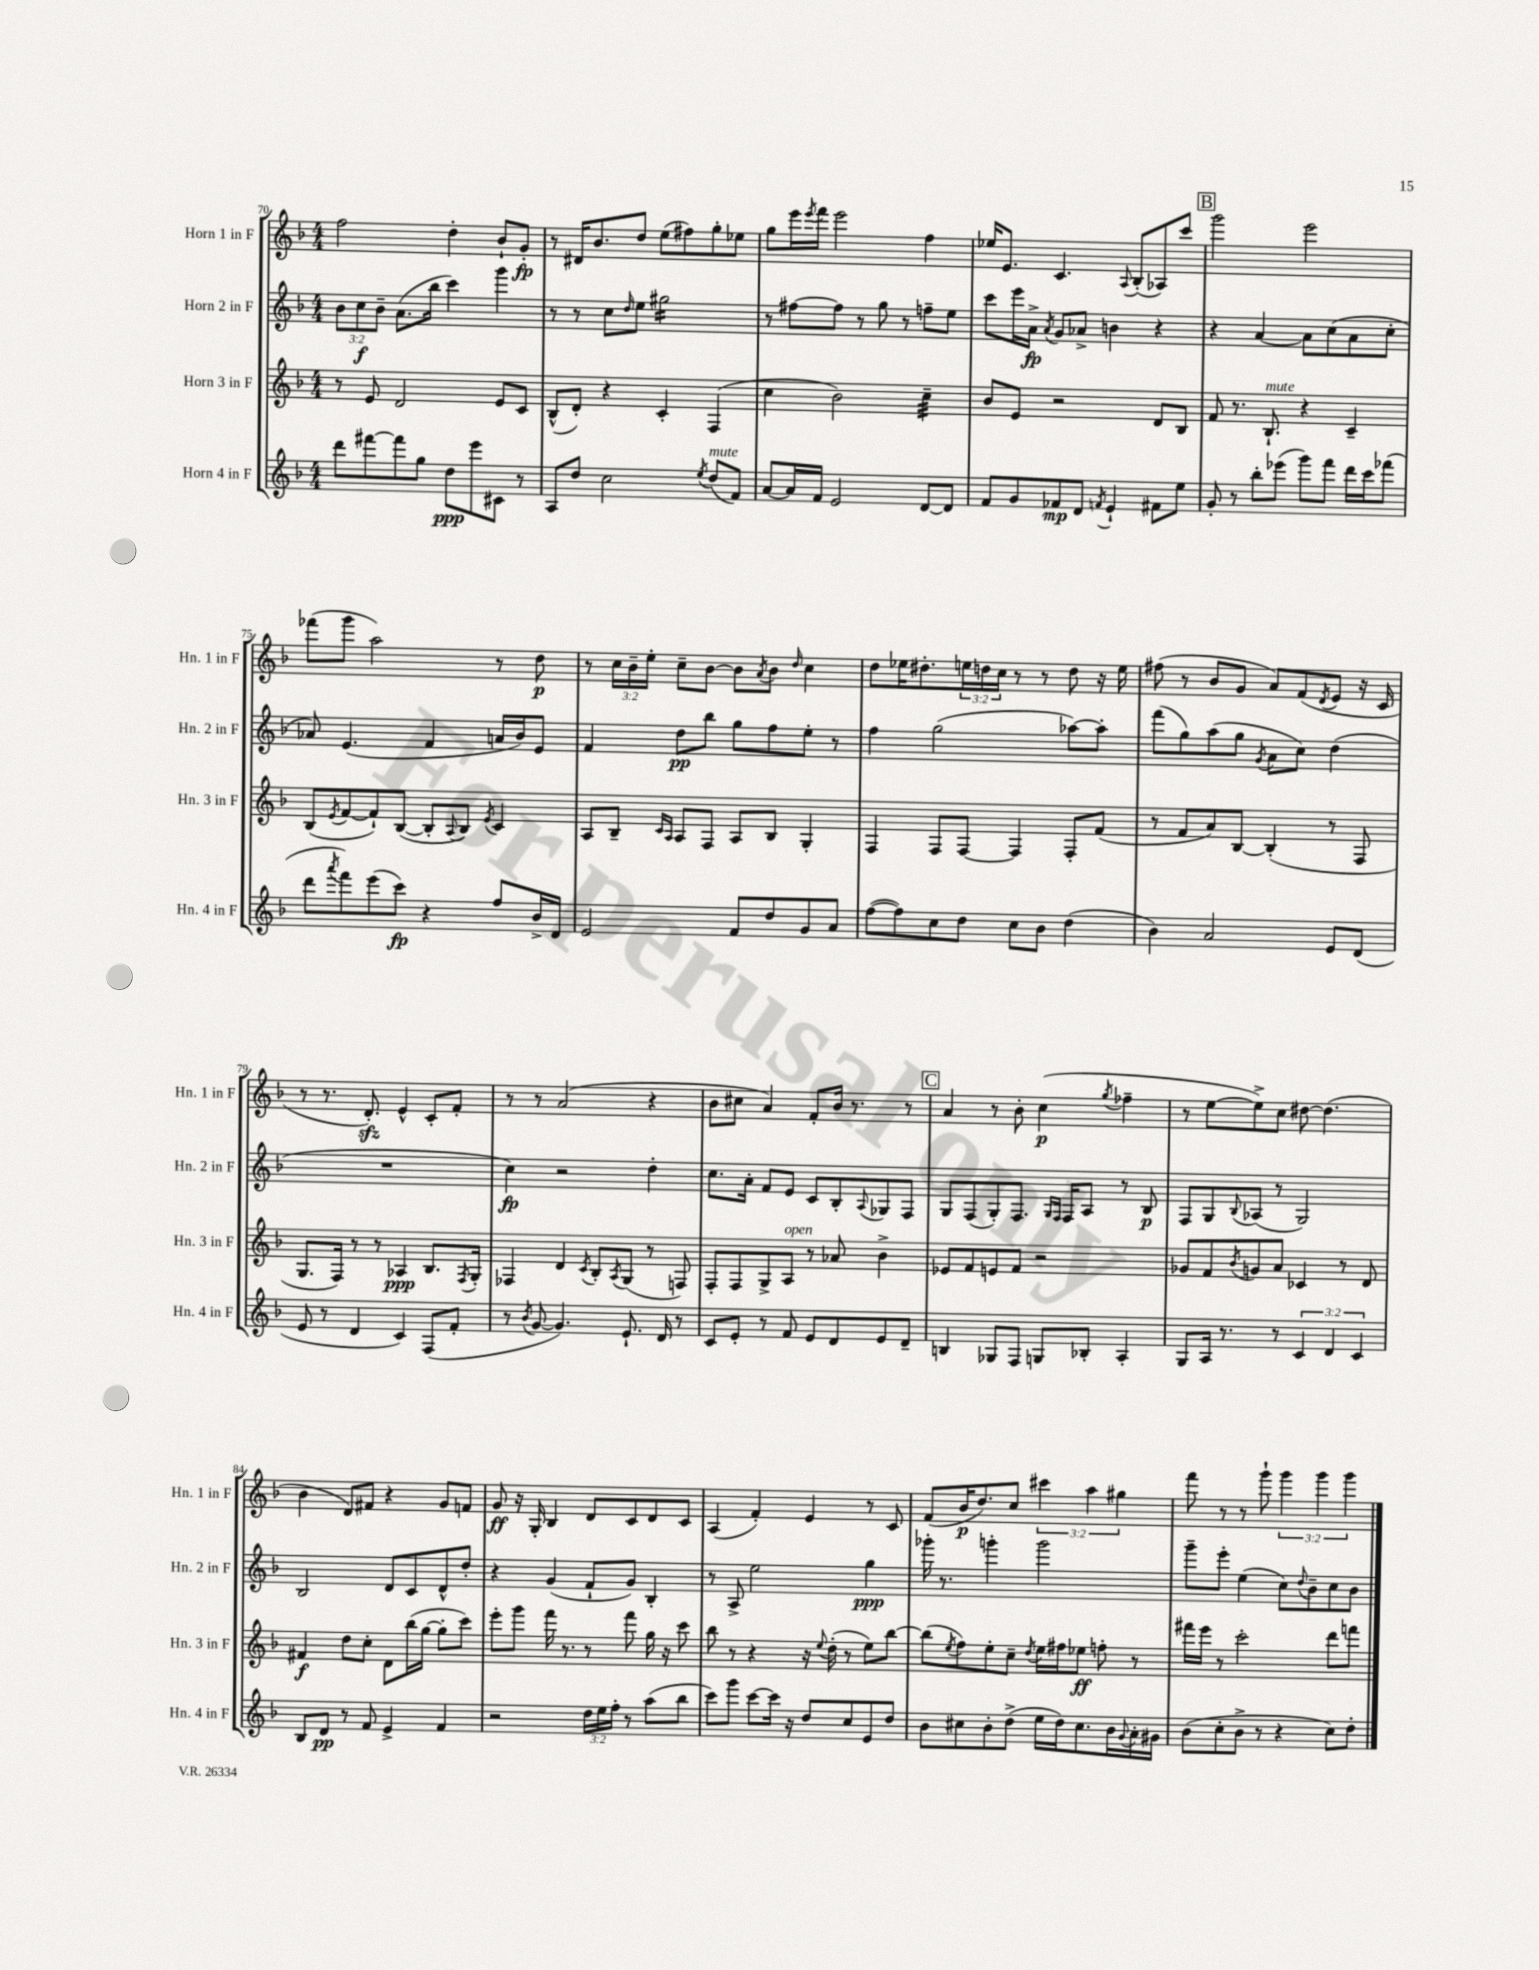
<<
\new StaffGroup <<
\new Staff = "s0" \with { instrumentName = "Horn 1 in F" shortInstrumentName = "Hn. 1 in F" } {
    \clef treble \key f \major \numericTimeSignature \time 4/4 \override Staff.TupletNumber.text = #tuplet-number::calc-fraction-text
    f''2 d''4-. bes'8-! g'8-.\fp |
    r8 dis'16 bes'8. d''8 e''8( fis''8) g''8-. ees''8 |
    g''8 e'''16 \acciaccatura { e'''8 } f'''16 e'''2 f''4 |
    ees''16 e'8. c'4. \appoggiatura { a8 } bes8-.( aes8) c'''8 |
    \mark \markup { \box "B" } g'''2 e'''2 |
    fes'''8( g'''8 a''2) r8 d''8\p |
    r8 \tuplet 3/2 { c''16 bes'16-- e''16-. } c''8-- bes'8~ bes'8 \acciaccatura { a'8 } bes'8 \grace { d''16 } c''4 |
    d''8 ees''16 dis''8.-. \tuplet 3/2 { e''16 d''16 c''16 } r8 r8 d''8 r16 e''16 |
    fis''8( r8 bes'8 g'8 a'8) f'8( \acciaccatura { d'8 } e'8 r16 c'16 |
    r8 r8. d'8.-.\sfz) e'4-^ c'8-. f'8-. |
    r8 r8 a'2( r4 |
    bes'8 cis''8 a'4) f'8-. bes'16 r8. r8 |
    \mark \markup { \box "C" } a'4 r8 bes'8-. c''4\p( \acciaccatura { g''8 } fes''4-- |
    r8 e''8~ e''8->) c''8 dis''8~ dis''4.( |
    bes'4 d'8) fis'8 r4 g'8 f'8 |
    g'8\ff r16 g16-. bes4 d'8 c'8 d'8 c'8 |
    a4( f'4-.) e'4 r8 c'8 |
    f'8( bes'16\p d''8.) c''8 \tuplet 3/2 { cis'''4 a''4 gis''4 } |
    f'''8 r8 r8 g'''8-! \tuplet 3/2 { g'''4 g'''4 g'''4 } \bar "|." |
}
\new Staff = "s1" \with { instrumentName = "Horn 2 in F" shortInstrumentName = "Hn. 2 in F" } {
    \clef treble \key f \major \numericTimeSignature \time 4/4 \override Staff.TupletNumber.text = #tuplet-number::calc-fraction-text
    \tuplet 3/2 { bes'8 c''8\f bes'8-- } a'8.( bes''16 c'''4) g'''4 |
    r8 r8 c''8 \grace { d''16 } e''8 gis''2:16 |
    r8 fis''8~ fis''8 r8 g''8 r8 f''8-- e''8 |
    c'''8 e'''16 a'16->\fp \acciaccatura { a'8 } g'8 aes'8-> b'4 r4 |
    \mark \markup { \box "B" } r4 a'4~ a'8 c''8( a'8 c''8-. |
    aes'8) e'4.( f'4 a'16 bes'16) e'8 |
    f'4 d''8\pp bes''8 g''8 f''8 e''8-. r8 |
    f''4 g''2( aes''8~) aes''8-. |
    f'''8( g''8) a''8( g''8 \acciaccatura { g'8 } a'8 c''8) d''4( |
    R1 |
    c''4\fp) r2 d''4-. |
    c''8. a'16-. f'8 e'8 c'8 bes8-. \appoggiatura { a8 } ges8 f8 |
    \mark \markup { \box "C" } g8 f8( g8-.) f8. \grace { g16 f16 } f16 a8 r8 bes8\p |
    f8 g8 \appoggiatura { bes8 } aes8( r8 g2) |
    bes2 d'8 c'8 d'8-^ d''8-. |
    r4 g'4( f'8-! g'8) bes4-. |
    r8 a8-> e''2 g''4\ppp |
    ges'''16-. r8. g'''4-. g'''2 |
    g'''8-- e'''8-. e''4( c''8) \appoggiatura { d''8 } bes'8-- c''8 bes'8 \bar "|." |
}
\new Staff = "s2" \with { instrumentName = "Horn 3 in F" shortInstrumentName = "Hn. 3 in F" } {
    \clef treble \key f \major \numericTimeSignature \time 4/4
    r8 e'8 d'2 e'8 c'8 |
    bes8-^( d'8-.) r4 c'4-. f4( |
    c''4 bes'2) c''4:32-- |
    bes'8 e'8 r2 d'8 bes8 |
    \mark \markup { \box "B" } f'8 r8. bes8.-!^\markup { \italic "mute" } r4 c'4-- |
    bes8( \acciaccatura { e'8 } f'8~ f'8-!) bes8~( bes8-. \appoggiatura { a8 } bes8) \acciaccatura { e'8 } c'4 |
    a8 bes8-- \grace { c'16 a16 } a8 f8 a8 bes8 g4-. |
    f4 f8 f8~ f4 f8-. f'8( |
    r8 f'8 a'8) bes8~ bes4-.( r8 f8 |
    g8. f16) r8 r8 aes4\ppp bes8. \acciaccatura { f8 } g16-. |
    fes4 d'4 \acciaccatura { c'8 } bes8-. \acciaccatura { a8 } g8( r8 f8) |
    f8-. f8 g8-> a8^\markup { \italic "open" } r8 aes'8 bes'4-> |
    \mark \markup { \box "C" } ees'8 f'8 e'8 f'8 r2 |
    ges'8 f'8 \acciaccatura { bes'8 } g'8 a'8 ces'4 r8 d'8 |
    fis'4\f d''8 c''8-. d'8 bes''16( g''16~ g''8-. c'''8) |
    e'''8-. g'''8 f'''16 r8. r8 f'''8 g''16 r16 c'''8 |
    bes''8 r8 r4 r16 \appoggiatura { e''8 } d''16-.( r8 e''8) bes''8~ |
    bes''8( \acciaccatura { e''8 } f''8) e''8-. c''8-- \acciaccatura { d''8 } e''16 fis''16 ees''8\ff f''8-. r8 |
    fis'''16 e'''16 r8 c'''2-. d'''8 f'''8 \bar "|." |
}
\new Staff = "s3" \with { instrumentName = "Horn 4 in F" shortInstrumentName = "Hn. 4 in F" } {
    \clef treble \key f \major \numericTimeSignature \time 4/4 \override Staff.TupletNumber.text = #tuplet-number::calc-fraction-text
    d'''8 fis'''8~ fis'''8 g''8 d''8\ppp e'''8 cis'8 r8 |
    a8 d''8 c''2 \acciaccatura { e''8 } d''8^\markup { \italic "mute" }( f'8) |
    a'8~ a'16 f'16 e'2 d'8~ d'8 |
    f'8 g'8 fes'8\mp d'8 \acciaccatura { f'8 } e'4-! fis'8 e''8 |
    \mark \markup { \box "B" } g'8-. r8 bes''8-. ees'''8( g'''8) f'''8 d'''16 c'''16 fes'''8( |
    d'''8 \acciaccatura { a'''8 } f'''8) e'''8( c'''8\fp) r4 f''8 bes'16-> d'16 |
    e'2 f'8 d''8 g'8 a'8 |
    f''8~( f''8) c''8 d''8 c''8 bes'8 d''4( |
    bes'4) a'2 e'8 d'8( |
    e'8 r8 d'4 c'4) f8( f'8-. |
    r8 \acciaccatura { bes'8 } g'8~ g'4.) e'8.-! d'16 r8 |
    c'8 e'8-. r8 f'8 e'8 d'8 e'8 d'8-- |
    \mark \markup { \box "C" } b4 ges8 f8 g8 bes8-. a4-. |
    g8 a16 r8. r8 \tuplet 3/2 { c'4 d'4 c'4 } |
    bes8 d'8\pp r8 f'8 e'4-> f'4 |
    r2 \tuplet 3/2 { d''16 e''16 f''16-. } r8 a''8( bes''8 |
    c'''8) g'''8 c'''8~ c'''16 r16 d''8 c''8 e'8 d''8 |
    bes'8 cis''8 bes'8-. d''8->( e''16 d''16) cis''8. bes'16 \appoggiatura { g'8 } a'16-. gis'16 |
    bes'8( c''8-. bes'8-> r8 r4 c''8) d''8-. \bar "|." |
}
>>
>>
\layout { \context { \Score currentBarNumber = #70 } }
